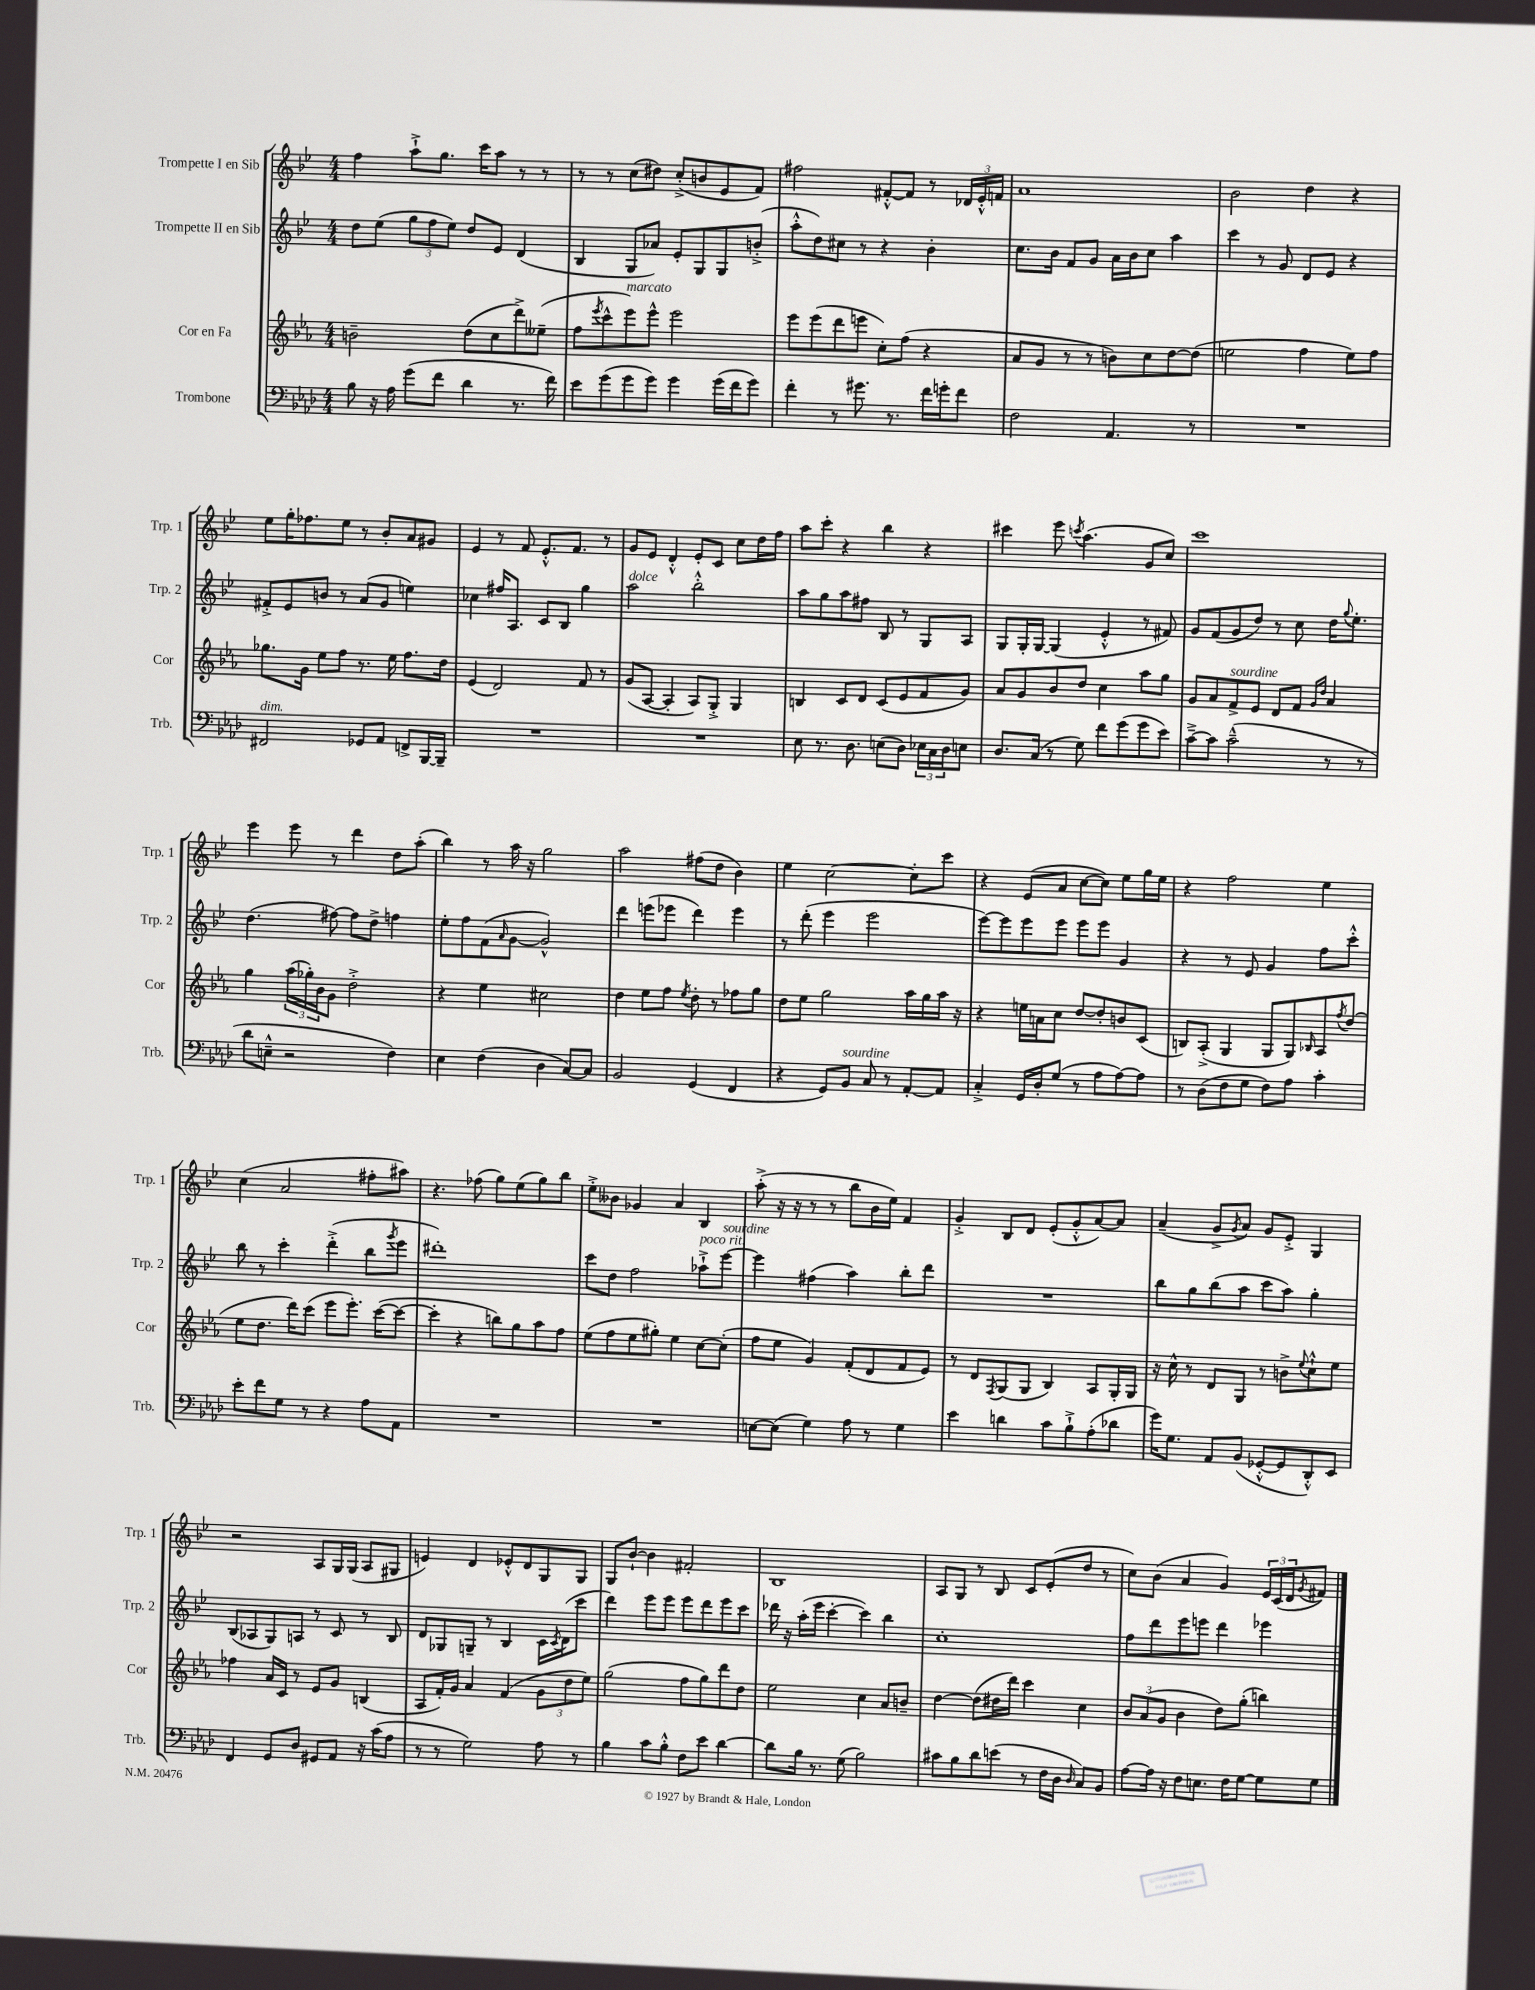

**kern	**kern	**kern	**kern
*part4	*part3	*part2	*part1
*staff4	*staff3	*staff2	*staff1
*I"Trombone	*I"Cor en Fa	*I"Trompette II en Sib	*I"Trompette I en Sib
*I'Trb.	*I'Cor	*I'Trp. 2	*I'Trp. 1
*clefF4	*clefG2	*clefG2	*clefG2
*k[b-e-a-d-]	*k[b-e-a-]	*k[b-e-]	*k[b-e-]
*M4/4	*M4/4	*M4/4	*M4/4
=1	=1	=1	=1
8B-\	2bn~\	8dd\L	4ff\
16r	.	(8ee-\J	.
16A-\	.	.	.
(8g\L	.	12gg\L	8aa`^\L
.	.	12ff\	.
8f\J	.	.	8.gg\J
.	.	12ee-\J)	.
4d-\	(8dd\L	8dd/L	.
.	.	.	16ccc\KL
.	8cc\	8e-/J	8aa\J
8.r	8ddd^\)	(4d/	8r
.	(8ee--X~\J	.	8r
16f\)	.	.	.
=2	=2	=2	=2
8e-\L	8ff\L	4B-/	8r
.	8qeee-/	.	.
(8g\	8ccc^^\	.	8r
!	!LO:TX:a:i:t=marcato	!	!
8g\	8eee-\)	8G/L	(8cc\L
8g\J)	8eee-^^\J	8a-X/J)	8dd#X\J)
4g\	2eee-\	8e-'/L	(8cc'^/L
.	.	8G/	8bn/
(16g\LL	.	8G/	8e-/
16f\J	.	.	.
8g\J)	.	(8bn'^/J	8f/J)
=3	=3	=3	=3
4f'\	8eee-\L	8aa'^^\L	2ff#X\
.	(8eee-\	8dd\)	.
8r	8ddd\	8cc#X\J	.
8.g#X\	8eeen\J	8r	.
.	8cc'\L)	4r	[8f#X'^^/L
8.r	.	.	.
.	(8ff\J	.	8f#/J]
16f\LL	4r	4b-'\	8r
16gn'\J	.	.	.
8f\J	.	.	24d-X/LL
.	.	.	24e-'^^/
.	.	.	24fn/JJ
=4	=4	=4	=4
2F\	8a-/L	8.cc\L	1a
.	8g/J	.	.
.	.	16b-\Jk	.
.	8r	8f/L	.
.	8r	8g/J	.
4.AA-/	8bn\L)	16a\LL	.
.	.	16b-\J	.
.	8cc\	8cc\J	.
.	[8dd\	4aa\	.
8r	(8dd\J]	.	.
=5	=5	=5	=5
1r	2een\	4ccc\	2b-\
.	.	8r	.
.	.	8g/	.
.	4ff\	8d/L	4dd\
.	.	8e-/J	.
.	8ee\L)	4r	4r
.	8ff\J	.	.
!!LO:LB:g=z
=6	=6	=6	=6
!LO:TX:a:i:t=dim.	!	!	!
2FF#X/	8.gg-X\L	8f#X'^/L	8ee-\L
.	.	8e-/	16gg'\K
.	16g\Jk	.	8.ff-X\
.	8ee-\L	8bn/J	.
.	8ff\J	8r	8ee-\J
8GG-X/L	8.r	(8a/L	8r
8AA-/J	.	8g/J	8b-'/L
.	16ee-\	.	.
8FFn^/L	8.ff\L	4een\)	8a/
[16BBB-/L	.	.	8g#X/J
16BBB-~/JJ]	16dd\Jk	.	.
=7	=7	=7	=7
1r	(4e-/	4cc-X\	4e-/
.	2d/)	16ff#X/KL	8r
.	.	8.A/J	.
.	.	.	8f/
.	.	8c/L	8.e-'^^/L
.	.	8B-/J	.
.	.	.	8.f/J
.	8f/	4gg\	.
.	8r	.	8r
=8	=8	=8	=8
!	!	!LO:TX:a:i:t=dolce	!
1r	(8g/L	2aa\	8g/L
.	[8A-/J	.	8e-/J
.	4A-'/]	.	4d'^^/
.	8A-/L)	2bb-'^^\	8e-'/L
.	8G'^/J	.	8c/J
.	4G/	.	8cc\L
.	.	.	16dd\L
.	.	.	16ff\JJ
=9	=9	=9	=9
8E-\	4Bn/	8aa\L	8aa\L
8.r	.	8gg\	8ccc'\J
.	8c/L	8aa\	4r
8.D-\	.	.	.
.	8d/J	8ff#X\J	.
(8En\L	(8c/L	8B-/	4bb-\
8D-\J)	8e-/	8r	.
24E-X\LL	8f/	8G/L	4r
24C\	.	.	.
24D-\J	.	.	.
8En\J	8g/J)	8A/J	.
=10	=10	=10	=10
8.D-/L	8a-/L	8G/L	4ccc#X\
.	8g/	16G'/L	.
(16C/Jk	.	[16G/JJ	.
8r	8b-/	(4G/]	8eee-\
.	.	.	8qcccn/
8G\)	8dd/J	.	(4.aa\
8f\L	4cc\	4e-'^^/	.
(8g\	.	.	.
8g\	8aa-\L	8r	8g/L
8e-\J)	8gg\J	8f#X/)	8cc/J)
=11	=11	=11	=11
[8c~^\L	8g/L	8g/L	1ccc
8c\J]	8a-/	(8f/	.
!	!LO:TX:a:i:t=sourdine	!	!
(2c~^^\	8f^/	8g/	.
.	8e-/J	8dd/J)	.
.	8d/L	8r	.
.	8f/J	8cc\	.
.	16qqg/LL	.	.
.	16qqdd/JJ	.	.
8r	4a-/	16dd\KL	.
.	.	8qqgg/	.
.	.	8.ee-'\J	.
8r	.	.	.
!!LO:LB:g=z
=12	=12	=12	=12
8d-\L	4gg\	(4.dd\	4eee-\
8En~^^\J	.	.	.
2r	(24aa-\LL	.	8eee-\
.	24gg-X'\)	.	.
.	24b-\J	.	.
.	8g\J	[8ff#X\)	8r
.	2dd'^\	8ff#\L]	4ddd\
.	.	8dd^\J	.
4F\)	.	4ffn\	8dd\L
.	.	.	(8aa'\J
=13	=13	=13	=13
4E-\	4r	8ee-'\L	4bb-\)
.	.	8ff\	.
(4F\	4ee-\	(8f\	8r
.	.	16qqa/	.
.	.	[8g\J	16aa\
.	.	.	16r
4D-\	2cc#X\	2g^^/])	2gg\
[8C/L)	.	.	.
8C/J]	.	.	.
=14	=14	=14	=14
2BB-/	4dd\	4ddd\	2aa\
.	8ee-\L	(8eeen\L	.
.	8ff\J	8eee-X\J	.
.	8qee-/	.	.
(4GG/	8dd'\	4ddd\)	(8ff#X\L
.	8r	.	8dd\J
4FF/	8ff-X\L	4eee-\	4b-\)
.	8gg\J	.	.
=15	=15	=15	=15
4r	8dd\L	8r	4ee-\
.	8ee-\J	(8ddd'\	.
8GG/L)	2gg\	4eee-\	[2cc\
!LO:TX:a:i:t=sourdine	!	!	!
8BB-/J	.	.	.
8C/	.	2eee-\	.
8r	.	.	.
[8AA-'/L	16aa-\LL	.	8cc'\L]
.	16gg\	.	.
8AA-/J]	16aa-\JJ	.	8ccc\J
.	16r	.	.
=16	=16	=16	=16
4C'^/	4r	[8eee-\L)	4r
.	.	8eee-\]	.
16GG/LL	16een\LL	8eee-\	(8e-/L
16D-'/J	16an\J	.	.
(8G/J	8cc\J	8eee-\J	8a/J
8r	[8dd/L	8eee-\L	[8cc\L
8A-\L	8dd'/]	8eee-\J	8cc\J])
[8A-\)	8bn/	4g/	8ee-\L
8A-\J]	(8c/J	.	16gg\L
.	.	.	16ee-\JJ
=17	=17	=17	=17
8r	8Bn/L)	4r	4r
(8D-\L	(8A-'^/J	.	.
8F\	4G/	8r	2ff\
8G\J	.	8e-/	.
8F\L)	8G/L	4g/	.
8A-\J	8G/)	.	.
.	16qqB-X/	.	.
4c'\	8A-/	8ff\L	4ee-\
.	8qff/	.	.
.	(8dd/J	8ccc'^^\J	.
!!LO:LB:g=z
=18	=18	=18	=18
8e-'\L	8ee-\L	8bb-\	(4cc\
8f\	8.dd\J	8r	.
8G\J	.	4ccc'\	2a/
.	16ddd\KL)	.	.
8r	(8ccc\J	.	.
4r	8eee-\L	(4ddd'^\	.
.	8.eee-'\J)	.	.
8A-\L	.	8bb-\L	8ff#X'\L
.	([16ccc\KL	.	.
.	.	8qggg/	.
8AA-\J	8ccc\J_	8eee-\J	8aa#X\J)
=19	=19	=19	=19
1r	4ccc'\]	1ddd#X')	4.r
.	4r	.	.
.	.	.	(8ff-X\
.	8bbn\L)	.	8gg\L)
.	8gg\	.	(8ee-\
.	8aa-\	.	8gg\)
.	8ff\J	.	8bb-\J
=20	=20	=20	=20
1r	(8ee-\L	8ccc\L	8ee-'^\L
.	8ff\	8dd\J	8b--X\J
.	8ee-\	2ff\	4g-X/
.	8gg#X'\J)	.	.
.	4ee-\	.	4a/
!	!	!LO:TX:a:i:t=poco rit.	!
.	[8cc\L	8aa-X`^\L	4B-/
!	!	!LO:TX:a:i:t=sourdine	!
.	(8cc'\J]	[8eee-\J	.
=21	=21	=21	=21
[8En\L	8ff\L	4eee-\]	(8aa'^\
(8E\J]	8ee-\J	.	16r
.	.	.	16r
4G\)	4g/)	(4ff#X\	8r
.	.	.	8r
8A-\	(8f'/L	4aa\)	8bb-\L
8r	8d/	.	16b-\L
.	.	.	16ee-\JJ)
4G\	8f/	8bb-'\L	4f/
.	8e-/J)	8ddd\J	.
=22	=22	=22	=22
4e-\	8r	1r	4g'^/
.	8d/L	.	.
.	8qF/	.	.
4dn\	(8G/	.	8B-/L
.	8G/J	.	8d/J
8c\L	4B-/)	.	(8e-'/L
8B-`^\	.	.	8g'^^/
(8A-'\	8A-/L	.	[8a/)
8d-X\J	16G'/L	.	8a/J]
.	16G/JJ	.	.
=23	=23	=23	=23
16g\KL)	16r	8bb-\L	(4a~/
8.G\J	16cc^^\	.	.
.	8r	8gg\	.
8AA-/L	8d/L	(8bb-\	8g^/L
.	.	.	8qg/
(8BB-/J	8G/J	8aa\J	8a/J)
[8GG-X'^^/L	8r	8ccc\L	8g/L
8GG-/]	8bn^\L	8aa\J)	8e-'^/J
.	8qqee-/	.	.
8DD-'^^/)	8cc`^^\	4gg'\	4G/
8EE-/J	8ee-\J	.	.
!!LO:LB:g=z
=24	=24	=24	=24
4FF/	4ff-X\	(8B-/L	2r
.	.	8A-X/	.
8GG/L	16a-/LL	8G/)	.
.	16c/JJ	.	.
8D-/J	8r	8An/J	.
8GG#X/L	8e-/L	8r	8A/L
8AA-/J	8g/J	8c/	16G/L
.	.	.	(16G/JJ
16r	(4Bn/	8r	8A/L
(16c\KL	.	.	.
8A-\J	.	8B-/	8G#X/J
=25	=25	=25	=25
8r	8A-/L	8d/L	4en/)
8r	16f'/L)	8G-X/	.
.	16g/JJ	.	.
2G\)	4a-/	8Gn~/J	4d/
.	.	8r	.
.	(4f/	4B-/	8e-X'^^/L
.	.	.	8d/
8A-\	12g\L	16c\LL	8G/
.	.	8qc/	.
.	.	(16d\J	.
.	12dd\	.	.
8r	.	8ccc\J	8G/J
.	12ee-\J)	.	.
=26	=26	=26	=26
4B-\	(2gg\	4ddd\)	8G/L
.	.	.	[8b-`/J
8c\L	.	8eee-\L	4b-\]
8B-'^^\J	.	8eee-\J	.
8F\L	8ff\L	8eee-\L	2f#X'/
8e-\J	8gg\)	8ddd\	.
[4d-\	8ddd\	8eee-\	.
.	8dd\J	8ccc\J	.
=27	=27	=27	=27
8d-\L]	2ee-\	16ddd-X\	1B-
.	.	16r	.
16B-\Jk	.	(16aa'\LL	.
8.r	.	16eee-\JJ	.
.	.	[4ccc'\	.
(8G\	.	.	.
2B-\)	4cc\	4ccc\])	.
.	8a-/L	4bb-\	.
.	8bn~/J	.	.
=28	=28	=28	=28
8c#X\L	[4dd\	1cc'	8A/L
8B-\	.	.	8G/J
8d-\	(8dd\L]	.	8r
(8en\J	16dd#X\L	.	8B-/
.	16ddd\JJ)	.	.
8r	4ccc\	.	8c/L
16F\LL	.	.	(8e-'/
16D-\JJ	.	.	.
16qqD-/	.	.	.
8C/L)	4cc\	.	8dd/J
8BB-/J	.	.	8r
=29	=29	=29	=29
[8A-\L	12b-/L	8ff\L	8cc\L)
.	(12a-/	.	.
16A-\Jk]	.	8ddd\	(8b-\J
.	12g/J	.	.
16r	.	.	.
8F\L	4b-\	8eee-\	4a/
8.En\J	.	8eeen\J	.
.	8dd\L)	4ddd\	4g/)
16F\KL	.	.	.
[8G\J	(8gg'\J	.	.
8G\L]	4bbn\)	4eee-X\	24e-/LL
.	.	.	(24c/
.	.	.	24d/J
.	.	.	8qg/
8G\J	.	.	8f#X/J)
==	==	==	==
*-	*-	*-	*-
